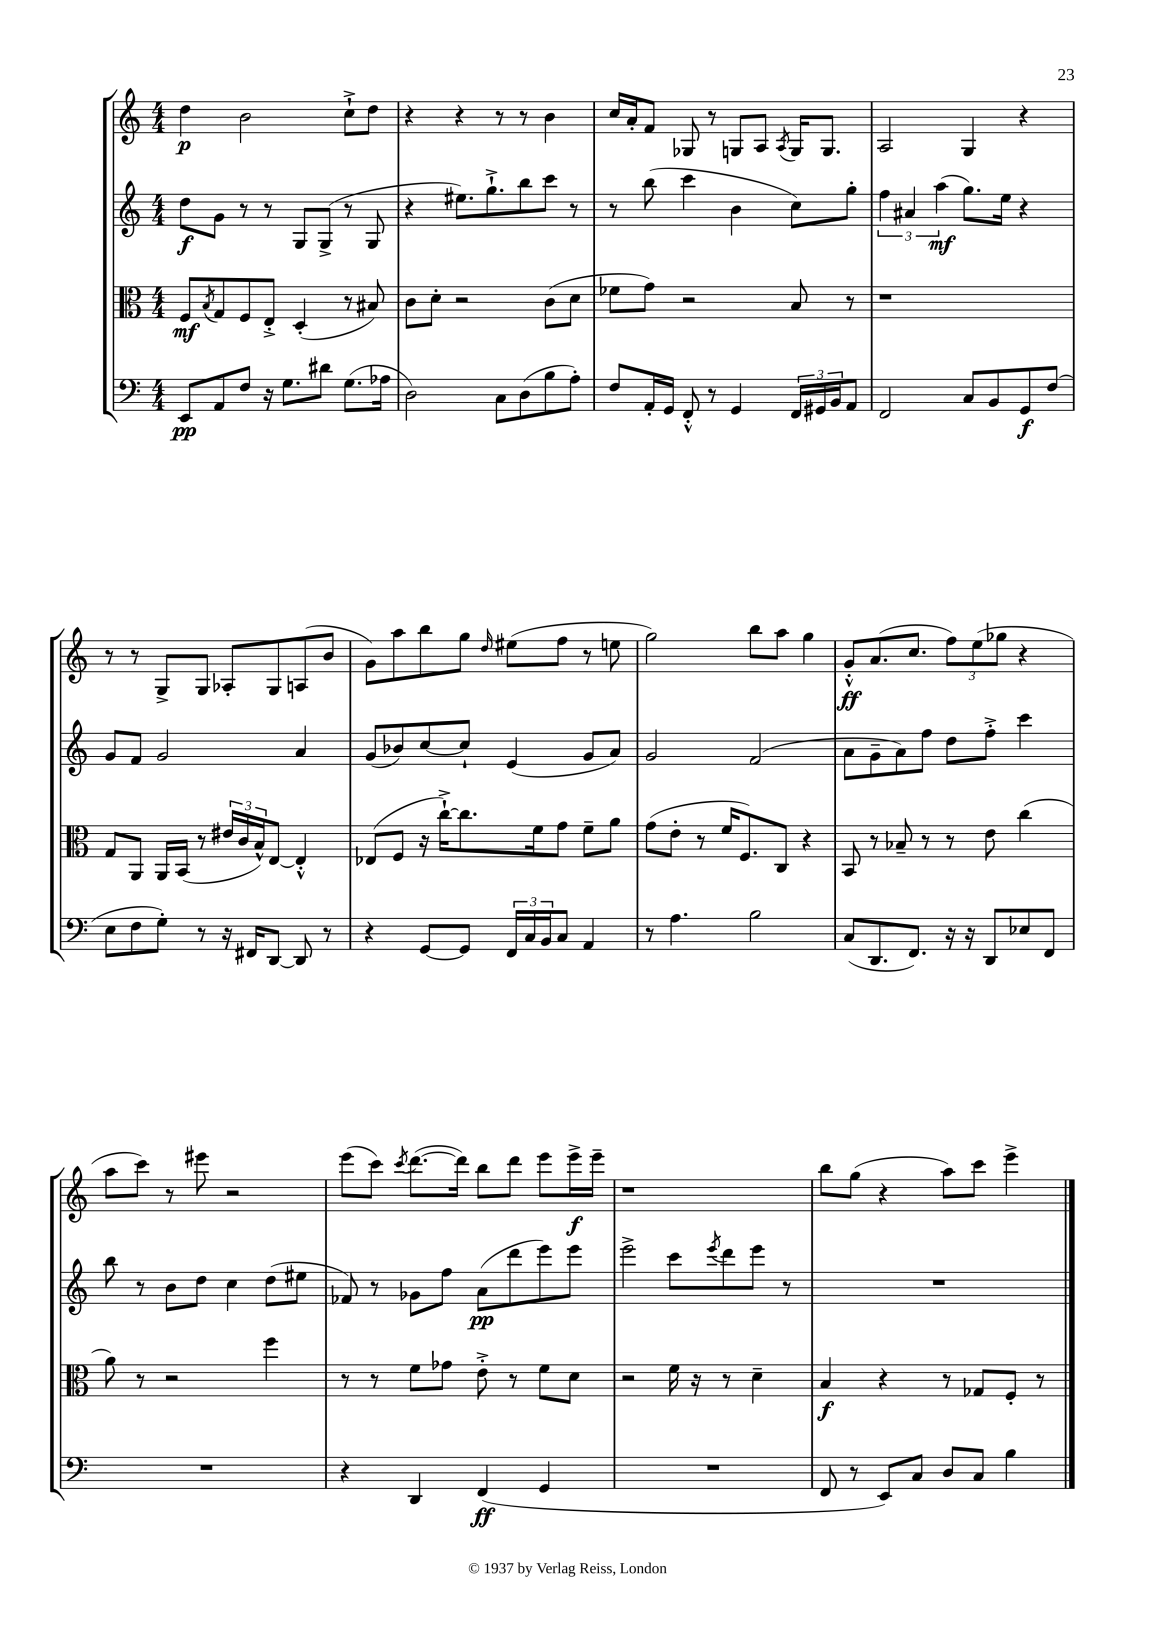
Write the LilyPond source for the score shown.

<<
\new StaffGroup <<
\new Staff = "s0" {
    \clef treble \key c \major \numericTimeSignature \time 4/4
    d''4\p b'2 c''8-!-> d''8 |
    r4 r4 r8 r8 b'4 |
    c''16 a'16-. f'8 ges8 r8 g8 a8 \acciaccatura { a8 } g16 g8. |
    a2 g4 r4 |
    r8 r8 g8-> g8 aes8-. g8 a8( b'8 |
    g'8) a''8 b''8 g''8 \grace { d''16 } eis''8( f''8 r8 e''8 |
    g''2) b''8 a''8 g''4 |
    g'8-.-^\ff a'8.( c''8. \tuplet 3/2 { f''8) e''8( ges''8 } r4 |
    a''8 c'''8) r8 eis'''8 r2 |
    e'''8( c'''8) \acciaccatura { c'''8 } d'''8.~( d'''16) b''8 d'''8 e'''8 e'''16->\f e'''16-- |
    r1 |
    b''8 g''8( r4 a''8) c'''8 e'''4-> \bar "|." |
}
\new Staff = "s1" {
    \clef treble \key c \major \numericTimeSignature \time 4/4
    d''8\f g'8 r8 r8 g8 g8->( r8 g8 |
    r4 eis''8.) g''8.-!-> b''8 c'''8 r8 |
    r8 b''8( c'''4 b'4 c''8) g''8-. |
    \tuplet 3/2 { f''4 ais'4 a''4\mf( } g''8.) e''16 r4 |
    g'8 f'8 g'2 a'4 |
    g'8( bes'8) c''8~ c''8-! e'4( g'8 a'8) |
    g'2 f'2( |
    a'8 g'8-- a'8) f''8 d''8 f''8-.-> c'''4 |
    b''8 r8 b'8 d''8 c''4 d''8( eis''8 |
    fes'8) r8 ges'8 f''8 a'8\pp( d'''8 e'''8) e'''8 |
    e'''2-> c'''8 \acciaccatura { e'''8 } d'''8 e'''8 r8 |
    R1 \bar "|." |
}
\new Staff = "s2" {
    \clef alto \key c \major \numericTimeSignature \time 4/4
    f8\mf \acciaccatura { b8 } g8 f8 e8-.-> d4-.( r8 bis8) |
    c'8 d'8-. r2 c'8( d'8 |
    fes'8 g'8) r2 b8 r8 |
    r1 |
    g8 a,8 a,16 b,16( r8 \tuplet 3/2 { eis'16 c'16 b16-^) } e8~ e4-.-^ |
    ees8( f8 r16 c''16~-!->) c''8. f'16 g'8 f'8-- a'8 |
    g'8( e'8-. r8 f'16 f8.) c8 r4 |
    b,8 r8 bes8-- r8 r8 e'8 c''4( |
    a'8) r8 r2 f''4 |
    r8 r8 f'8 ges'8 e'8-.-> r8 f'8 d'8 |
    r2 f'16 r16 r8 d'4-- |
    b4\f r4 r8 ges8 f8-. r8 \bar "|." |
}
\new Staff = "s3" {
    \clef bass \key c \major \numericTimeSignature \time 4/4
    e,8\pp a,8 f8 r16 g8. dis'8 g8.( aes16 |
    d2) c8 d8( b8 a8-.) |
    f8 a,16-. g,16 f,8-.-^ r8 g,4 \tuplet 3/2 { f,16 gis,16 b,16 } a,8 |
    f,2 c8 b,8 g,8\f f8( |
    e8 f8 g8-.) r8 r16 fis,16 d,8~ d,8 r8 |
    r4 g,8~ g,8 \tuplet 3/2 { f,16 c16 b,16 } c8 a,4 |
    r8 a4. b2 |
    c8( d,8. f,8.) r16 r16 d,8 ees8 f,8 |
    R1 |
    r4 d,4 f,4\ff( g,4 |
    R1 |
    f,8 r8 e,8) c8 d8 c8 b4 \bar "|." |
}
>>
>>
\layout { \context { \Score \remove "Bar_number_engraver" } }
